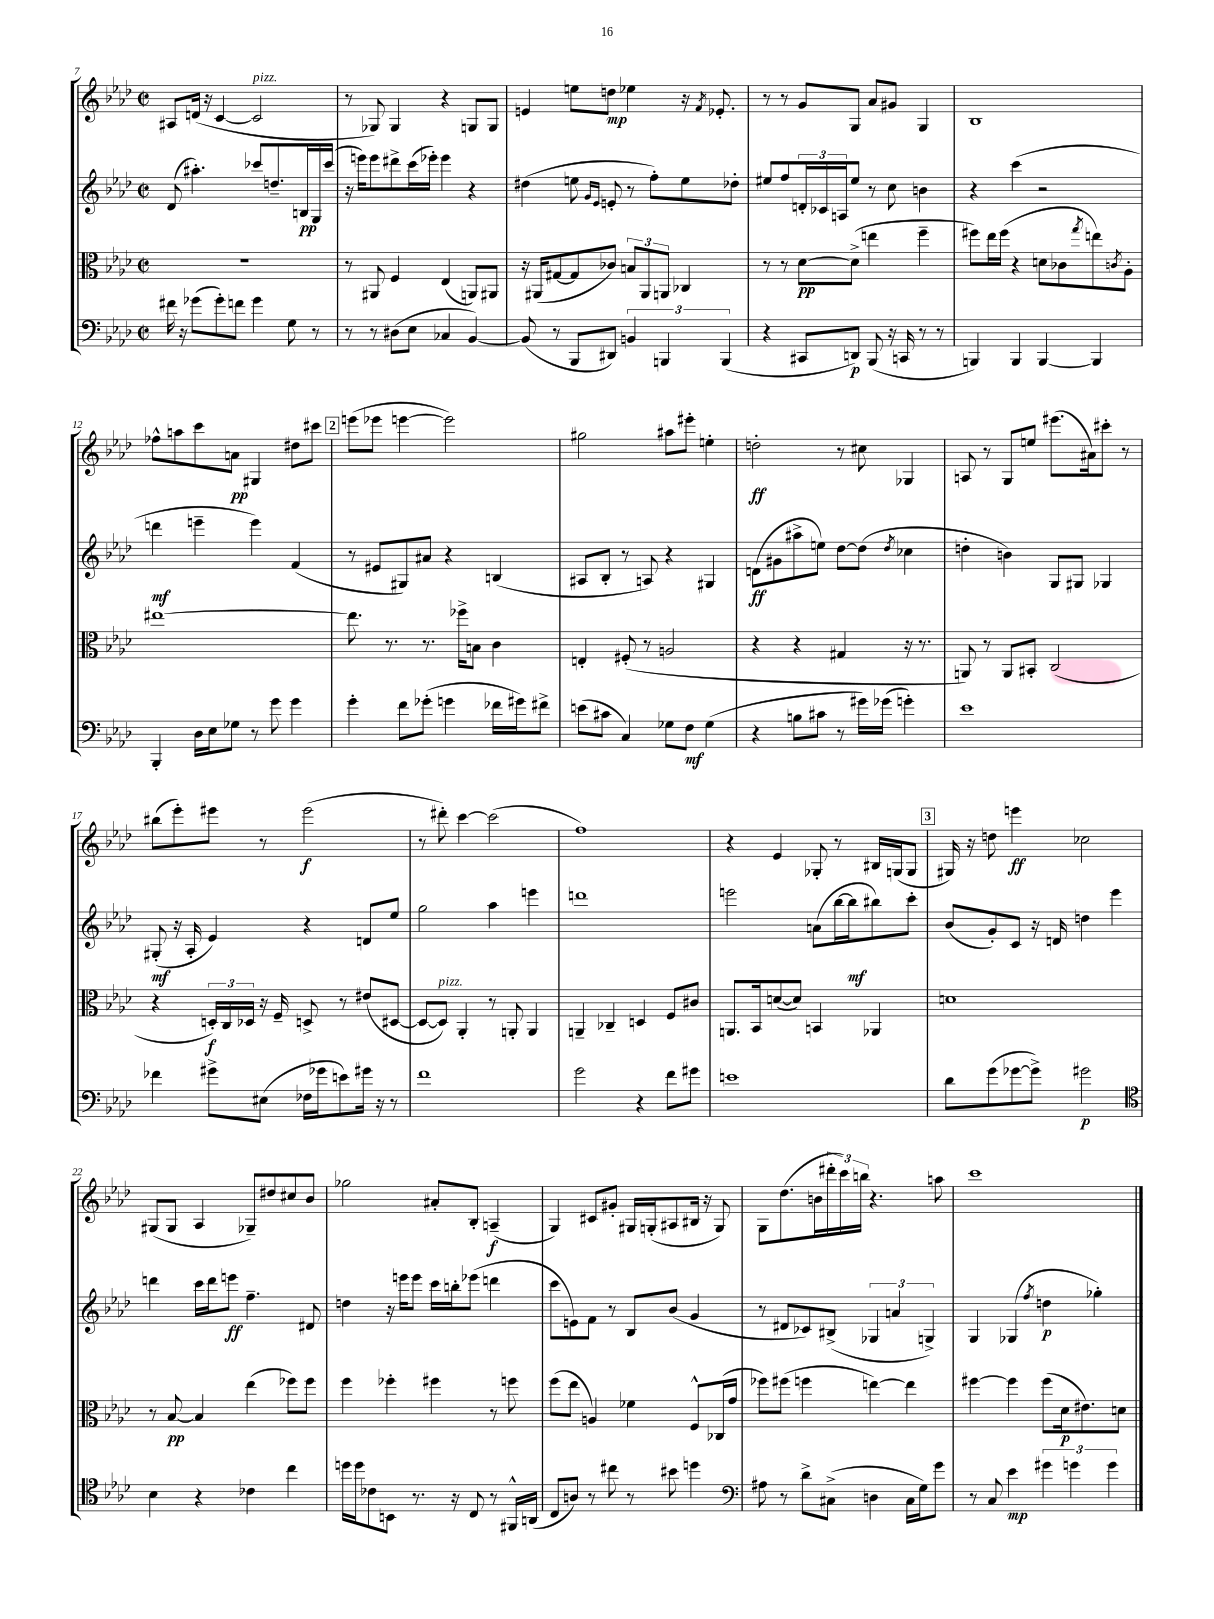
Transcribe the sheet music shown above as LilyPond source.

<<
\new StaffGroup <<
\new Staff = "s0" {
    \clef treble \key aes \major \defaultTimeSignature \time 2/2
    ais8 d'16( r16 c'4~ c'2^\markup { \italic "pizz." } |
    r8 ges8) ges4 r4 g8 g8 |
    e'4 e''8 d''8\mp ees''4 r16 \acciaccatura { f'8 } ees'8.-. |
    r8 r8 g'8 g8 aes'8 gis'8 g4 |
    bes1 |
    fes''8-^ a''8 c'''8 a'8\pp gis4 dis''8 cis'''8 |
    \mark \markup { \box "2" } e'''8( ees'''8 e'''4~ e'''2) |
    gis''2 ais''8 eis'''8-. e''4-. |
    d''2-.\ff r8 cis''8 ges4 |
    a8 r8 g8 e''8 eis'''8.( ais'16) cis'''8-. r8 |
    bis''8( ees'''8-.) eis'''8 r8 eis'''2\f( |
    r8 dis'''8-.) c'''4~ c'''2( |
    f''1) |
    r4 ees'4 ges8-. r8 bis16 g16( g8 |
    \mark \markup { \box "3" } gis16) r16 d''8 e'''4\ff ces''2 |
    gis8( gis8 aes4 ges8--) dis''8 cis''8 bes'8 |
    ges''2 ais'8-. bes8-. a4--\f( |
    g4) cis'8 gis'8-. gis16 g16-.( ais8 bis16 r16 g8) |
    g8 des''8.( b'16 \tuplet 3/2 { dis'''16-. c'''16) b''16 } r4. a''8 |
    c'''1 \bar "|." |
}
\new Staff = "s1" {
    \clef treble \key aes \major \defaultTimeSignature \time 2/2
    des'8( ais''4.-.) ces'''8 d''8.-- b16\pp g16 ces'''16( |
    r16 e'''16) e'''8 dis'''8-> c'''16( ees'''16-.) ees'''4 r4 |
    dis''4( e''8 \grace { g'16 ees'16 } e'8-. r8 f''8-.) e''8 des''8-. |
    eis''8 f''8 \tuplet 3/2 { d'16-. ces'16 a16 } eis''8 r8 c''8 b'4 |
    r4 c'''4( r2 |
    d'''4\mf e'''4-- e'''4) f'4( |
    \mark \markup { \box "2" } r8 eis'8 gis8) ais'8 r4 b4( |
    ais8 bes8-. r8 a8) r4 gis4 |
    d'8\ff( gis'8 ais''8-> e''8) des''8~ des''8( \acciaccatura { des''8 } ces''4 |
    d''4-. b'4) g8 gis8 ges4 |
    gis8-.\mf( r16 aes16-. ees'4) r4 d'8 ees''8 |
    g''2 aes''4 e'''4 |
    d'''1 |
    e'''2 a'8( bes''16~ bes''16\mf bis''8) c'''8-. |
    \mark \markup { \box "3" } bes'8( g'8-.) c'8 r16 d'16 d''4 ees'''4 |
    d'''4 c'''16 d'''16 e'''8\ff f''4.-- dis'8 |
    d''4 r16 e'''16 e'''8 c'''16 b''16-. ees'''8( d'''4 |
    c'''8 e'8) f'8 r8 bes8 bes'8( g'4 |
    r8 dis'8 ces'8) bis8->( \tuplet 3/2 { ges4 a'4 g4->) } |
    g4 ges4( \acciaccatura { f''8 } d''4\p ges''4-.) \bar "|." |
}
\new Staff = "s2" {
    \clef alto \key aes \major \defaultTimeSignature \time 2/2
    R1 |
    r8 ais,8 f4 ees4( a,8) ais,8 |
    r16 ais,16( gis8~ gis8 ces'8) \tuplet 3/2 { b8 ais,8 a,8 } ces4 |
    r8 r8 des'8~\pp des'8->( e''4 f''4-- |
    fis''8) ees''16 fis''16( r4 d'8 ces'8 \acciaccatura { g''8 } e''8) \acciaccatura { c'8 } aes8-. |
    eis''1~ |
    \mark \markup { \box "2" } eis''8. r8. r8. fes''16-> b8 c'4 |
    e4-. fis8-.( r8 a2 |
    r4 r4 gis4 r16 r8. |
    a,8) r8 a,8 bis,8-. c2( |
    r4 \tuplet 3/2 { d16-.\f) c16 des16 } r16 f16-- d8-> r8 eis'8( dis8~ |
    dis8~ dis8^\markup { \italic "pizz." }) aes,4-. r8 a,8-. a,4 |
    a,4-- ces4-- d4 f8 cis'8 |
    a,8. bes,16 d'8~( d'8) b,4 aes,4 |
    \mark \markup { \box "3" } d'1 |
    r8 bes8~\pp bes4 ees''4( fes''8) fes''8 |
    f''4 fes''4-. fis''4 r8 f''8 |
    f''8( ees''8 a4) fes'4 f8-^ ces16( g'16 |
    fes''8) fis''8( f''4 e''4~) e''4 |
    fis''4~ fis''4 fis''8( des'16\p eis'8.) d'8 \bar "|." |
}
\new Staff = "s3" {
    \clef bass \key aes \major \defaultTimeSignature \time 2/2
    fis'16 r16 ges'8( ges'8-.) f'8 ges'4 g8 r8 |
    r8 r8 dis8( ees8 ces4 bes,4~) |
    bes,8( r8 bes,,8 dis,8) \tuplet 3/2 { b,4 b,,4 b,,4( } |
    r4 cis,8 d,8\p) bes,,8( r16 c,16 r8 r8 |
    b,,4) b,,4 b,,4~ b,,4 |
    bes,,4-. des16 ees16 ges8 r8 g'8 g'4 |
    \mark \markup { \box "2" } g'4-. f'8 ges'8-.( g'4 fes'16 gis'16) fis'8-> |
    e'8( cis'8 c4) ges8 f8\mf ges4( |
    r4 b8 cis'8 r8 gis'16) ges'16( g'4-.) |
    ees'1 |
    fes'4 gis'8-> eis8( fes16 ges'16 e'8) gis'16 r16 r8 |
    f'1 |
    g'2 r4 f'8 gis'8 |
    e'1 |
    \mark \markup { \box "3" } des'8 g'8( ges'8~ ges'8->) gis'2\p |
    \clef tenor bes4 r4 ces'4 c''4 |
    d''16 d''16 ces'8 b,8 r8. r16 c8 r8 fis,16-^ a,16( |
    c8 a8) r8 cis''8 r8 bis'8 d''4 |
    \clef bass ais8 r8 des'8-> cis8->( d4 cis16 g16) g'8 |
    r8 c8 ees'4\mp \tuplet 3/2 { gis'4 g'4 g'4 } \bar "|." |
}
>>
>>
\layout { \context { \Score currentBarNumber = #7 } }
